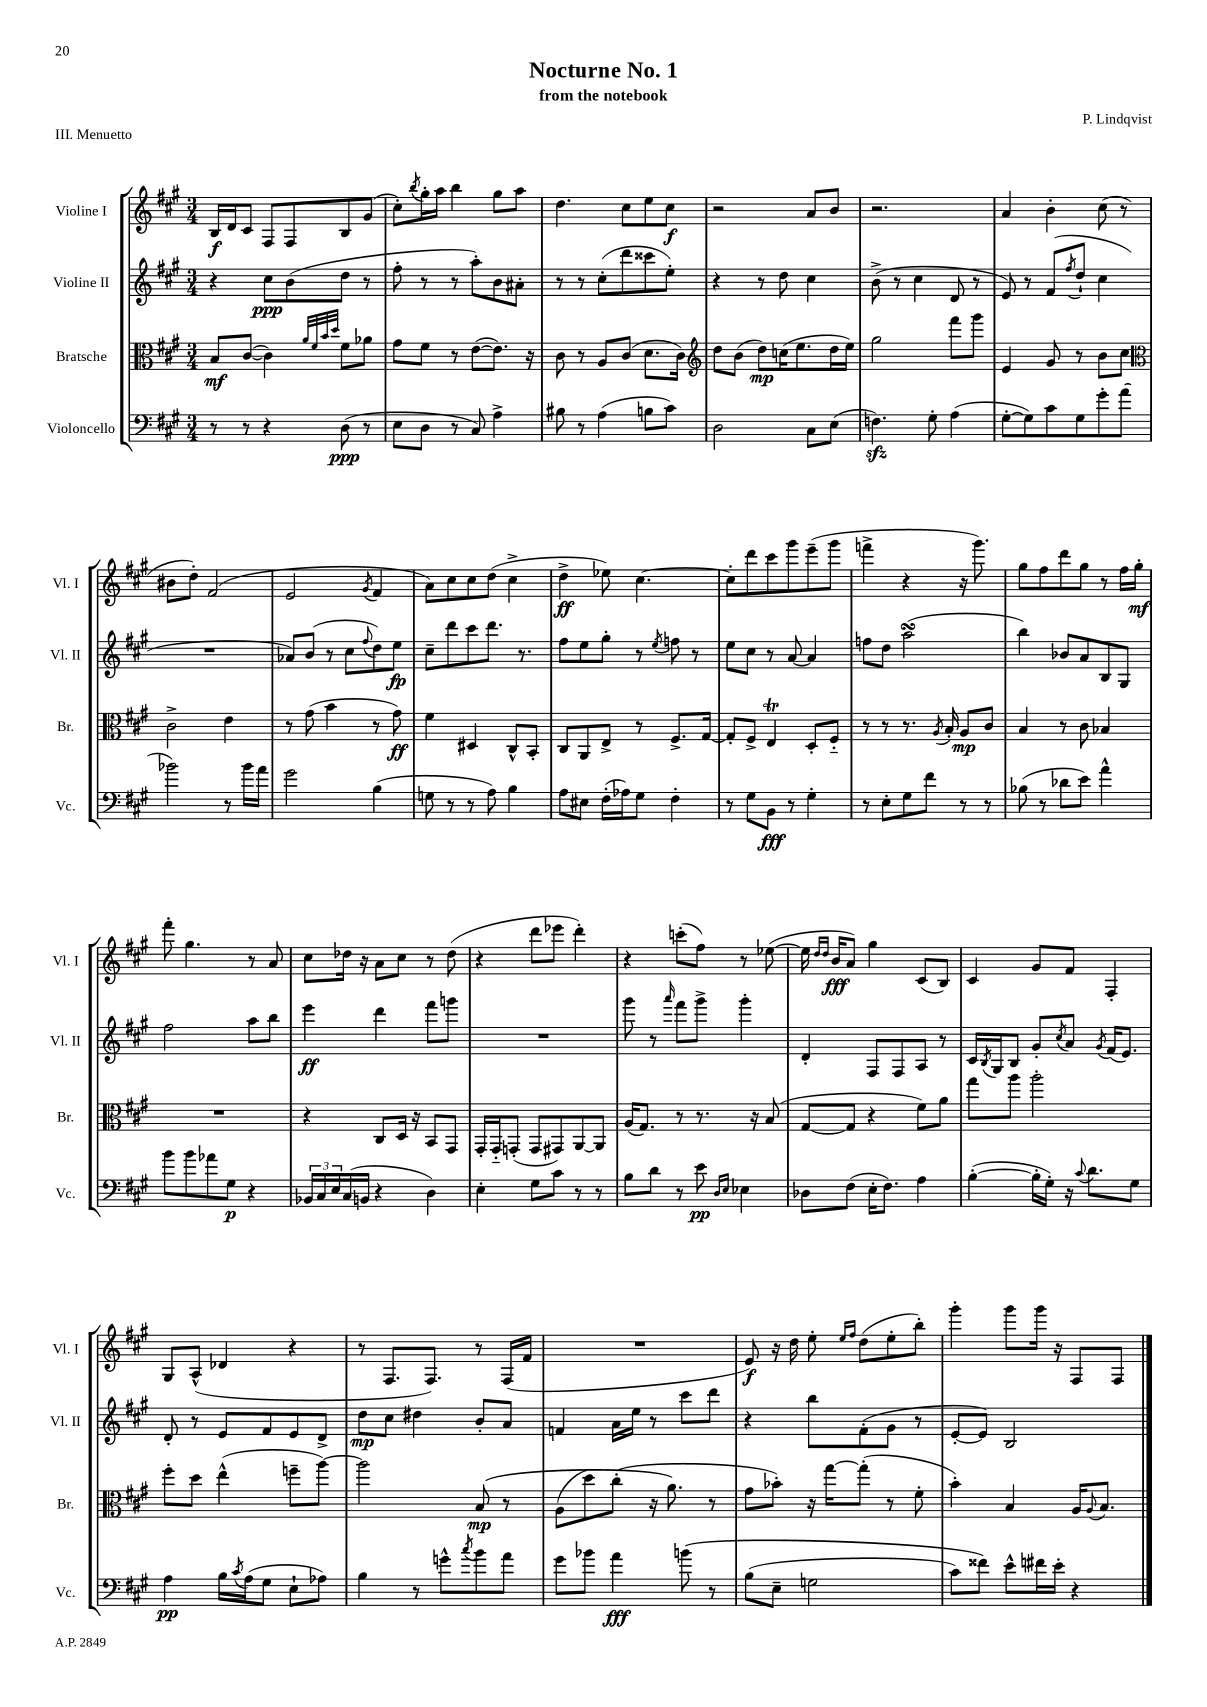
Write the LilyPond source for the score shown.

\header { title = "Nocturne No. 1" composer = "P. Lindqvist" subtitle = "from the notebook" piece = "III. Menuetto" }
<<
\new StaffGroup <<
\new Staff = "s0" \with { instrumentName = "Violine I" shortInstrumentName = "Vl. I" } {
    \clef treble \key a \major \numericTimeSignature \time 3/4
    b16\f d'16 cis'8 fis8 fis8 b8 gis'8( |
    cis''8-.) \acciaccatura { b''8 } gis''16-. a''16 b''4 gis''8 a''8 |
    d''4. cis''8 e''8 cis''8\f |
    r2 a'8 b'8 |
    r2. |
    a'4 b'4-. cis''8( r8 |
    bis'8 d''8-.) fis'2( |
    e'2 \acciaccatura { gis'8 } fis'4 |
    a'8) cis''8 cis''8 d''8( cis''4-> |
    d''4->\ff ees''8) cis''4.~ |
    cis''8-. d'''8 cis'''8 gis'''8 e'''8--( gis'''8 |
    f'''4-> r4 r16 gis'''8.) |
    gis''8 fis''8 d'''8 gis''8 r8 fis''16 gis''16-.\mf |
    fis'''8-. gis''4. r8 a'8 |
    cis''8 des''16 r16 a'8 cis''8 r8 des''8( |
    r4 d'''8 ees'''8 d'''4-.) |
    r4 c'''8-.( fis''8) r8 ees''8~( |
    ees''16 \grace { d''16 d''16 } b'16\fff a'8) gis''4 cis'8( b8) |
    cis'4 gis'8 fis'8 fis4-. |
    gis8 a8-^( des'4 r4 |
    r8 fis8. fis8.) r8 fis16( fis'16 |
    R2. |
    e'8\f) r16 d''16 e''8-. \grace { e''16 fis''16 } d''8( e''8-. b''8-.) |
    gis'''4-. gis'''8 gis'''16 r16 fis8 fis8 \bar "|." |
}
\new Staff = "s1" \with { instrumentName = "Violine II" shortInstrumentName = "Vl. II" } {
    \clef treble \key a \major \numericTimeSignature \time 3/4
    r4 cis''8\ppp b'8( d''8 r8 |
    fis''8-. r8 r8 a''8-.) b'8 ais'8-. |
    r8 r8 cis''8-.( d'''8 cisis'''8 e''8-.) |
    r4 r8 d''8 cis''4 |
    b'8->( r8 cis''4 d'8 r8 |
    e'8) r8 fis'8( \acciaccatura { fis''8 } d''8-! cis''4 |
    R2. |
    aes'8) b'8( r8 cis''8 \appoggiatura { fis''8 } d''8) e''8\fp |
    cis''8-- d'''8 cis'''8 d'''8. r8. |
    fis''8 e''8 gis''8-. r8 \acciaccatura { e''8 } f''8 r8 |
    e''8 cis''8 r8 a'8~ a'4 |
    f''8 d''8 a''2\turn( |
    b''4) bes'8 a'8 b8 gis8 |
    fis''2 a''8 b''8 |
    e'''4\ff d'''4 fis'''8 g'''8 |
    R2. |
    gis'''8 r8 \grace { a'''16 } fis'''8 gis'''8-> gis'''4-. |
    d'4-. fis8 fis8 a8 r8 |
    cis'16 \acciaccatura { b8 } gis16 b8 gis'8-. \acciaccatura { cis''8 } a'8 \acciaccatura { gis'8 } fis'16( e'8.) |
    d'8-. r8 e'8 fis'8 e'8 d'8-> |
    d''8\mp cis''8 dis''4 b'8-. a'8 |
    f'4 a'16 e''16 r8 cis'''8 d'''8 |
    r4 b''8 fis'8-.( gis'8 r8 |
    e'8~-. e'8) b2 \bar "|." |
}
\new Staff = "s2" \with { instrumentName = "Bratsche" shortInstrumentName = "Br." } {
    \clef alto \key a \major \numericTimeSignature \time 3/4
    b8\mf cis'8~( cis'4) \grace { a'32 fis'32 b'32 d''32 } fis'8 aes'8 |
    gis'8 fis'8 r8 e'8~( e'8.) r16 |
    cis'8 r8 a8 cis'8( d'8. cis'16) |
    \clef treble d''8 b'8( d''8\mp) c''16( e''8. d''16 e''16) |
    gis''2 fis'''8 gis'''8 |
    e'4 gis'8 r8 b'8 cis''8 |
    \clef alto cis'2-> e'4 |
    r8 gis'8( b'4 r8 gis'8\ff) |
    fis'4 dis4 cis8-^ b,8-. |
    cis8 a,8 e8-> r8 fis8.-> gis16~ |
    gis8-. fis8-> e4\trill d8-. fis8-_ |
    r8 r8 r8. \acciaccatura { a8 } b16-. a8\mp cis'8 |
    b4 r8 cis'8 bes4 |
    R2. |
    r4 cis8 d16 r16 b,8 gis,8 |
    gis,16-. gis,16-_ g,8-.( g,8 gis,8) a,8~ a,8 |
    a16( gis8.) r8 r8. r16 b8( |
    gis8~ gis8 r4 fis'8) a'8 |
    gis''8 a''8 a''2-. |
    fis''8-. d''8 e''4-^( f''8-- a''8~) |
    a''2 b8\mp\( r8 |
    a8( d''8) cis''8-.( r16 a'8.\) r8 |
    gis'8 bes'8-.) r16 gis''16~ gis''8-.( r8 fis'8-. |
    b'4-.) b4 a16 \appoggiatura { a8 } b8. \bar "|." |
}
\new Staff = "s3" \with { instrumentName = "Violoncello" shortInstrumentName = "Vc." } {
    \clef bass \key a \major \numericTimeSignature \time 3/4
    r8 r8 r4 d8\ppp( r8 |
    e8 d8 r8 cis8) a4-> |
    bis8 r8 a4( b8 cis'8) |
    d2 cis8 e8( |
    f4.\sfz) gis8-. a4( |
    gis8~-. gis8) cis'8 gis8 gis'8-. a'8( |
    bes'2) r8 bes'16 a'16 |
    gis'2 b4( |
    g8 r8 r8 a8) b4 |
    a8 eis8 fis16-.( aes16) gis8 fis4-. |
    r8 gis8 b,8\fff r8 gis4-. |
    r8 e8-. gis8 fis'8 r8 r8 |
    bes8( r8 des'8 e'8) a'4-^ |
    b'8 b'8 aes'8 gis8\p r4 |
    \tuplet 3/2 { bes,16 cis16 e16 } cis16( b,16 r4 d4) |
    e4-. gis8 cis'8 r8 r8 |
    b8 d'8 r8 e'8\pp \grace { d16 e16 } ees4 |
    des8 fis8( e16-. fis8.) a4 |
    b4~-.( b16-. gis16-.) r16 \appoggiatura { cis'8 } d'8. gis8 |
    a4\pp b16 \acciaccatura { cis'8 } a16( gis8 e8-! aes8) |
    b4 r8 g'8-^ \acciaccatura { cis''8 } b'8 a'8 |
    gis'8 bes'8 a'4\fff b'8\( r8 |
    b8( e8-- g2 |
    cis'8) fisis'8\) e'8-^ fis'16 e'16-. r4 \bar "|." |
}
>>
>>
\layout { \context { \Score \remove "Bar_number_engraver" } }
